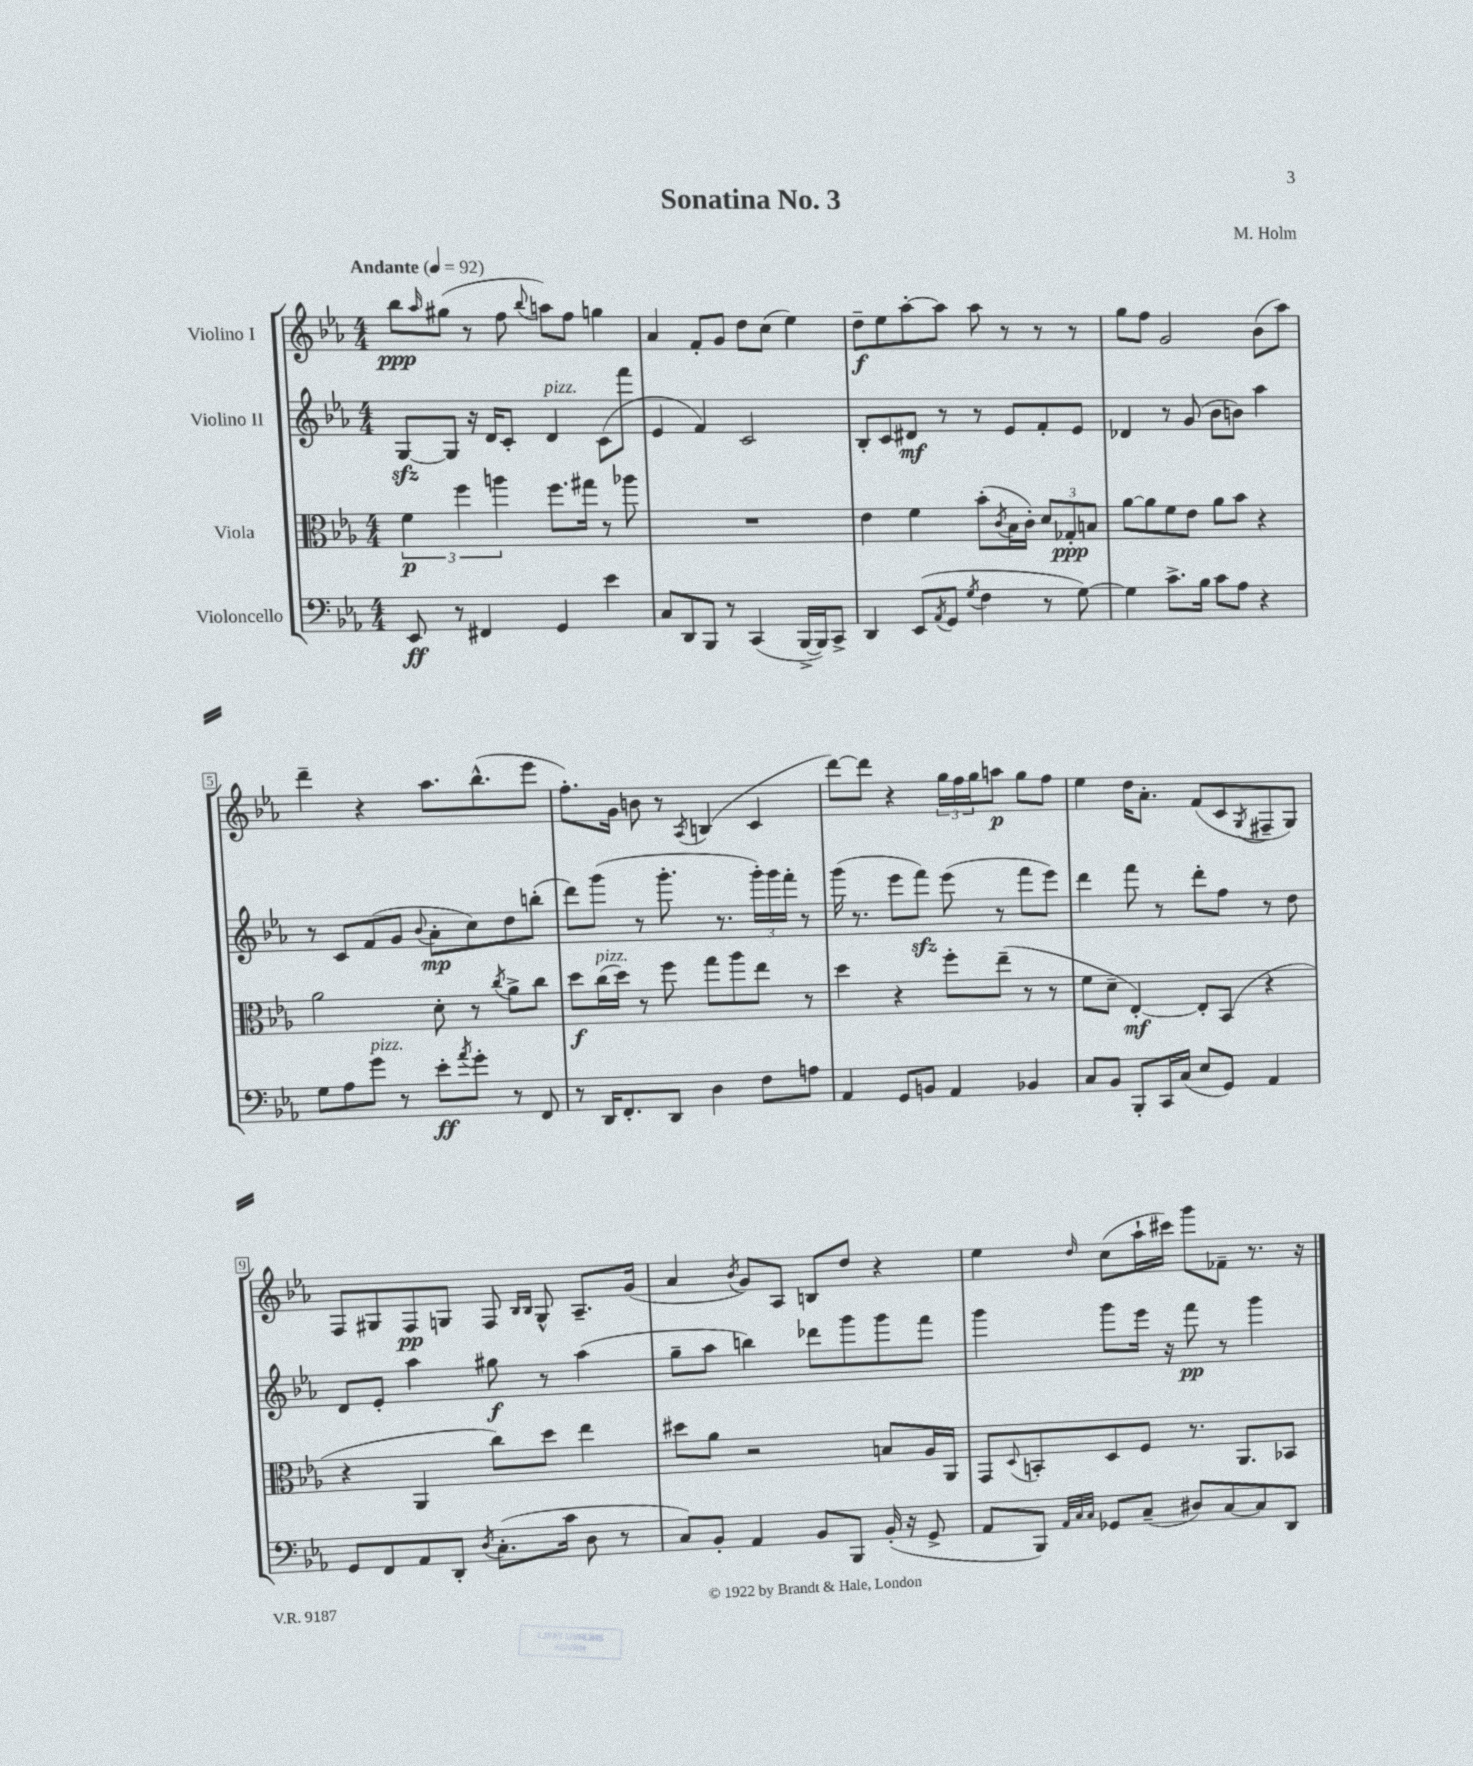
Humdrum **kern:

**kern	**dynam	**kern	**dynam	**kern	**dynam	**kern	**dynam
*part4	*part4	*part3	*part3	*part2	*part2	*part1	*part1
*staff4	*staff4	*staff3	*staff3	*staff2	*staff2	*staff1	*staff1
*I"Violoncello	*	*I"Viola	*	*I"Violino II	*	*I"Violino I	*
*clefF4	*	*clefC3	*	*clefG2	*	*clefG2	*
*k[b-e-a-]	*	*k[b-e-a-]	*	*k[b-e-a-]	*	*k[b-e-a-]	*
*M4/4	*	*M4/4	*	*M4/4	*	*M4/4	*
*MM92	*	*MM92	*	*MM92	*	*MM92	*
=1	=1	=1	=1	=1	=1	=1	=1
!	!	!	!	!	!	!LO:TX:a:B:t=Andante	!
8EE-/	ff	6f\	p	[8Gzz/L	.	8bb-\L	ppp
.	.	.	.	.	.	16qqaa-/	.
8r	.	.	.	8G/J]	.	(8gg#X\J	.
.	.	6ff\	.	.	.	.	.
4FF#X/	.	.	.	16r	.	8r	.
.	.	.	.	16d/KL	.	.	.
.	.	6aan\	.	.	.	.	.
.	.	.	.	8c'/J	.	8ff\	.
.	.	.	.	.	.	8qqbb-/	.
!	!	!	!	!LO:TX:a:i:t=pizz.	!	!	!
4GG/	.	8.ff\L	.	4d/	.	8aan\L)	.
.	.	.	.	.	.	8ff\J	.
.	.	16gg#X\Jk	.	.	.	.	.
4e-\	.	8r	.	(8c\L	.	4ggn\	.
.	.	8aa-X\	.	8fff\J	.	.	.
=2	=2	=2	=2	=2	=2	=2	=2
8C/L	.	1r	.	4e-/	.	4a-/	.
8DD/	.	.	.	.	.	.	.
8BBB-/J	.	.	.	4f/)	.	8f'/L	.
8r	.	.	.	.	.	8g/J	.
(4CC/	.	.	.	2c/	.	8dd\L	.
.	.	.	.	.	.	(8cc\J	.
[16BBB-^/LL	.	.	.	.	.	4ee-\)	.
16BBB-/J])	.	.	.	.	.	.	.
8CC^/J	.	.	.	.	.	.	.
=3	=3	=3	=3	=3	=3	=3	=3
4DD/	.	4e-\	.	8B-'/L	.	8dd~\L	f
.	.	.	.	8c/	.	8ee-\	.
(8EE-/L	.	4f\	.	8d#X/J	mf	[8aa-'\	.
8qAA-/	.	.	.	.	.	.	.
8GG/J	.	.	.	8r	.	8aa-\J]	.
8qG/	.	.	.	.	.	.	.
4F\	.	(8b-'\L	.	8r	.	8aa-\	.
.	.	8qc/	.	.	.	.	.
.	.	16B-\L	.	8e-/L	.	8r	.
.	.	16c'\JJ)	.	.	.	.	.
8r	.	12d/L	.	8f'/	.	8r	.
.	.	12G-X'/	ppp	.	.	.	.
[8G\)	.	.	.	8e-/J	.	8r	.
.	.	12Bn/J	.	.	.	.	.
=4	=4	=4	=4	=4	=4	=4	=4
4G\]	.	[8a-\L	.	4d-X/	.	8gg\L	.
.	.	8a-\]	.	.	.	8ff\J	.
8.c^\L	.	8f\	.	8r	.	2g/	.
.	.	8e-\J	.	(8g/	.	.	.
16B-\Jk	.	.	.	.	.	.	.
8c\L	.	8a-\L	.	8b-\L	.	.	.
8A-\J	.	8b-\J	.	8bn\J)	.	.	.
4r	.	4r	.	4aa-\	.	(8b-\L	.
.	.	.	.	.	.	8aa-\J)	.
!!LO:LB:g=z
=5	=5	=5	=5	=5	=5	=5	=5
8G\L	.	2a-\	.	8r	.	4ddd~\	.
8A-\	.	.	.	8c/L	.	.	.
!LO:TX:a:i:t=pizz.	!	!	!	!	!	!	!
8g\J	.	.	.	(8f/	.	4r	.
8r	.	.	.	8g/J	.	.	.
.	.	.	.	8qqb-/	.	.	.
8e-'\L	ff	8d'\	.	8a-'\L	mp	8.aa-\L	.
8qa-/	.	.	.	.	.	.	.
8g'\J	.	8r	.	8cc\)	.	.	.
.	.	.	.	.	.	(8.bb-^^\	.
.	.	8qcc/	.	.	.	.	.
8r	.	8a-^\L	.	8dd\	.	.	.
8FF/	.	8cc\J	.	(8bbn'\J	.	8eee-\J	.
=6	=6	=6	=6	=6	=6	=6	=6
8r	.	8dd\L	f	8ddd\L)	.	8.ff'\L)	.
!	!	!LO:TX:a:i:t=pizz.	!	!	!	!	!
16DD/KL	.	(16cc\L	.	(8ggg\J	.	.	.
8.FF'/	.	16dd\JJ)	.	.	.	16g\Jk	.
.	.	8r	.	8r	.	8bn\	.
8DD/J	.	8ff\	.	8.ggg'\	.	8r	.
.	.	.	.	.	.	8qA-/	.
4D\	.	8gg\L	.	.	.	(4Bn/	.
.	.	.	.	8.r	.	.	.
.	.	8aa-\	.	.	.	.	.
8F\L	.	8ee-\J	.	24ggg'\LL)	.	4c/	.
.	.	.	.	24ggg\	.	.	.
.	.	.	.	24fff'\JJ	.	.	.
8An\J	.	8r	.	8r	.	.	.
=7	=7	=7	=7	=7	=7	=7	=7
4AA-/	.	4dd\	.	(16ggg\	.	[8ddd\L)	.
.	.	.	.	8.r	.	.	.
.	.	.	.	.	.	8ddd\J]	.
8GG/L	.	4r	.	8eee-\L	.	4r	.
8BBn/J	.	.	.	8fffzz\J)	.	.	.
4AA-/	.	8ff'\L	.	(8eee-\	.	24gg\LL	.
.	.	.	.	.	.	24ff\	.
.	.	.	.	.	.	24gg\J	.
.	.	(8ee-~\J	.	8r	.	8aan\J	p
4BB-X/	.	8r	.	8fff\L	.	8gg\L	.
.	.	8r	.	8eee-\J)	.	8ff\J	.
=8	=8	=8	=8	=8	=8	=8	=8
8C/L	.	8f\L	.	4ddd\	.	4ee-\	.
8BB-/J	.	8d~\J	.	.	.	.	.
8BBB-'/L	.	[4E-'/)	mf	8fff\	.	16dd\KL	.
.	.	.	.	.	.	8.a-'\J	.
16CC/L	.	.	.	8r	.	.	.
(16C/JJ	.	.	.	.	.	.	.
8E-/L	.	8E-'/L]	.	8ddd'\L	.	(8f/L	.
8GG/J)	.	(8BB-/J	.	8ff\J	.	8c/	.
.	.	.	.	.	.	8qG/	.
4AA-/	.	4r	.	8r	.	8F#X~/	.
.	.	.	.	8dd\	.	8G/J)	.
!!LO:LB:g=z
=9	=9	=9	=9	=9	=9	=9	=9
8GG/L	.	4r	.	8d/L	.	8F/L	.
8FF/	.	.	.	8e-'/J	.	8G#X/	.
8AA-/	.	4AA-/	.	4aa-\	.	8F/	pp
8DD'/J	.	.	.	.	.	8Gn/J	.
8qD/	.	.	.	.	.	.	.
(8.C'\L	.	8cc\L)	.	8gg#X\	f	8F/	.
.	.	.	.	.	.	16qqB-/LL	.
.	.	.	.	.	.	16qqB-/JJ	.
.	.	8dd\J	.	8r	.	8G^^/	.
16c\Jk	.	.	.	.	.	.	.
8D\	.	4ee-\	.	(4aa-\	.	8.A-~/L	.
8r	.	.	.	.	.	.	.
.	.	.	.	.	.	(16g/Jk	.
=10	=10	=10	=10	=10	=10	=10	=10
8C/L)	.	8dd#X\L	.	8gg~\L	.	4a-/	.
8BB-'/J	.	8a-\J	.	8aa-\J	.	.	.
.	.	.	.	.	.	8qb-/	.
4AA-/	.	2r	.	4bbn\)	.	8g/L)	.
.	.	.	.	.	.	8A-/J	.
8BB-/L	.	.	.	8ddd-X\L	.	8Bn/L	.
8BBB-/J	.	.	.	8ggg\	.	8dd/J	.
(16BB-'/	.	8Bn/L	.	8ggg\	.	4r	.
16r	.	.	.	.	.	.	.
8GG^/	.	16A-/L	.	8fff\J	.	.	.
.	.	16AA-/JJ	.	.	.	.	.
=11	=11	=11	=11	=11	=11	=11	=11
8AA-/L	.	8GG/L	.	4ggg\	.	4ee-\	.
.	.	8qqD/	.	.	.	.	.
8BBB-/J)	.	8BBn'/	.	.	.	.	.
32qqAA-/LLL	.	.	.	.	.	.	.
32qqC/	.	.	.	.	.	.	.
32qqC/JJJ	.	.	.	.	.	16qqdd/	.
8GG-X/L	.	8D/	.	8ggg\L	.	(8cc\L	.
(8C~/J	.	8F/J	.	16eee-\Jk	.	16aa-`\L	.
.	.	.	.	16r	.	16ccc#X\JJ)	.
8D#X/L)	.	8.r	.	8fff\	pp	8ggg\L	.
[8C/	.	.	.	8r	.	8f-X~\J	.
.	.	8.AA-/L	.	.	.	.	.
8C/]	.	.	.	4ggg\	.	8.r	.
8DD/J	.	8BB-X/J	.	.	.	.	.
.	.	.	.	.	.	16r	.
==	==	==	==	==	==	==	==
*-	*-	*-	*-	*-	*-	*-	*-
